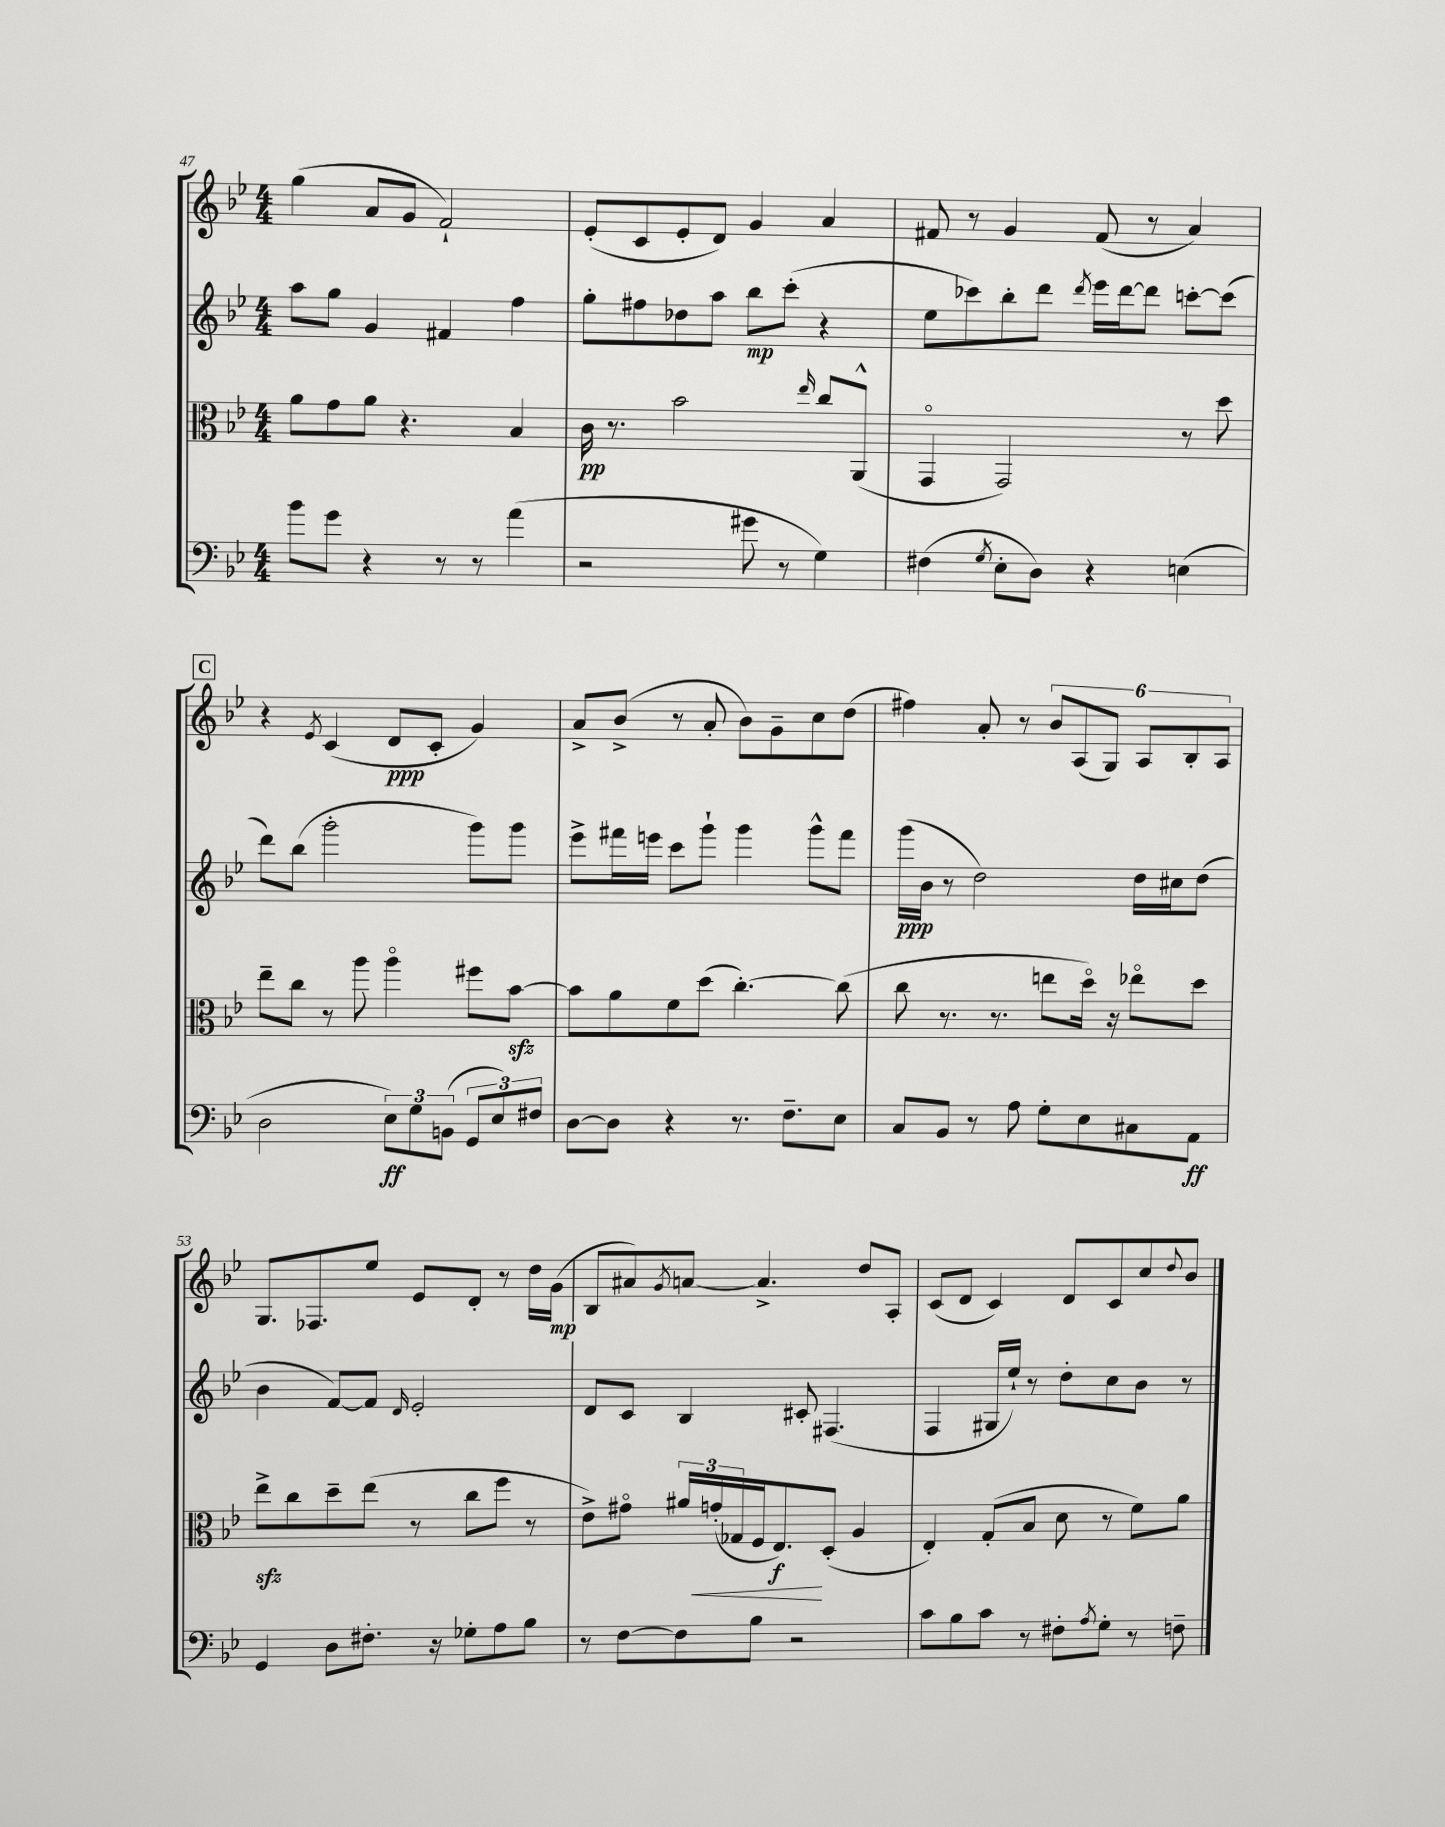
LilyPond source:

<<
\new StaffGroup <<
\new Staff = "s0" {
    \clef treble \key bes \major \numericTimeSignature \time 4/4
    g''4( a'8 g'8 f'2-!) |
    ees'8-.( c'8 ees'8-. d'8) g'4 a'4 |
    fis'8 r8 g'4 fis'8( r8 a'4) |
    \mark \markup { \box "C" } r4 \acciaccatura { ees'8 } c'4( d'8\ppp c'8-. g'4) |
    a'8-> bes'8->( r8 a'8-. bes'8) g'8-- c''8 d''8( |
    fis''4) a'8-. r8 \tuplet 6/4 { bes'8 a8( g8) a8 bes8-. a8 } |
    g8. fes8. ees''8 ees'8 d'8-. r8 d''16 g'16\mp( |
    bes8 ais'8) \acciaccatura { g'8 } a'8~ a'4.-> d''8 a8-. |
    c'8( d'8 c'4) d'8 c'8 c''8 \appoggiatura { d''8 } bes'8 \bar "|." |
}
\new Staff = "s1" {
    \clef treble \key bes \major \numericTimeSignature \time 4/4
    a''8 g''8 g'4 fis'4 f''4 |
    g''8-. fis''8 des''8 a''8 bes''8\mp c'''8-.( r4 |
    ees''8 ces'''8) bes''8-. d'''8 \acciaccatura { d'''8 } ees'''16 d'''16~ d'''8 c'''8~-. c'''8( |
    \mark \markup { \box "C" } d'''8) bes''8( g'''2-. g'''8) g'''8 |
    ees'''8-> fis'''16 e'''16 c'''8 g'''8-! g'''4 g'''8-^ fis'''8 |
    g'''16\ppp( bes'16 r8 d''2) d''16 cis''16 d''8( |
    bes'4 f'8~) f'8 \grace { d'16 } ees'2-. |
    d'8 c'8 bes4 cis'8-. fis4.( |
    f4 gis16 ees''16-!) r8 d''8-. c''8 bes'8 r8 \bar "|." |
}
\new Staff = "s2" {
    \clef alto \key bes \major \numericTimeSignature \time 4/4
    a'8 g'8 a'8 r4. bes4 |
    c'16\pp r8. bes'2 \grace { ees''16 } c''8 a,8-^( |
    g,4\flageolet g,2) r8 d''8 |
    \mark \markup { \box "C" } ees''8-- c''8 r8 a''8 a''4\flageolet fis''8 bes'8~\sfz |
    bes'8 a'8 f'8 d''8( c''4.~-.) c''8( |
    c''8 r8. r8. e''8 d''16\flageolet) r16 ees''8\flageolet d''8 |
    ees''8->\sfz c''8 d''8-- ees''8( r8 c''8 f''8 r8 |
    ees'8->) gis'8\flageolet \tuplet 3/2 { ais'16 g'16-.\<( ges16 } f16 ees8.\f\!) d8-.( a4 |
    ees4-.) g8-.( bes8 d'8 r8 f'8) a'8 \bar "|." |
}
\new Staff = "s3" {
    \clef bass \key bes \major \numericTimeSignature \time 4/4
    bes'8 g'8 r4 r8 r8 a'4( |
    r2 gis'8 r8 g4) |
    fis4( \acciaccatura { g8 } ees8-. d8) r4 e4( |
    \mark \markup { \box "C" } d2 \tuplet 3/2 { ees8\ff) g8 b,8( } \tuplet 3/2 { g,8 ees8) fis8 } |
    d8~ d8 r4 r8. f8.-- ees8 |
    c8 bes,8 r8 a8 g8-. ees8 cis8 a,8\ff |
    g,4 d8 fis8.-. r16 ges8-. a8 bes8 |
    r8 f8~ f8 bes8 r2 |
    c'8 bes8 c'8 r8 fis8-. \acciaccatura { a8 } g8-. r8 f8-- \bar "|." |
}
>>
>>
\layout { \context { \Score currentBarNumber = #47 } }
